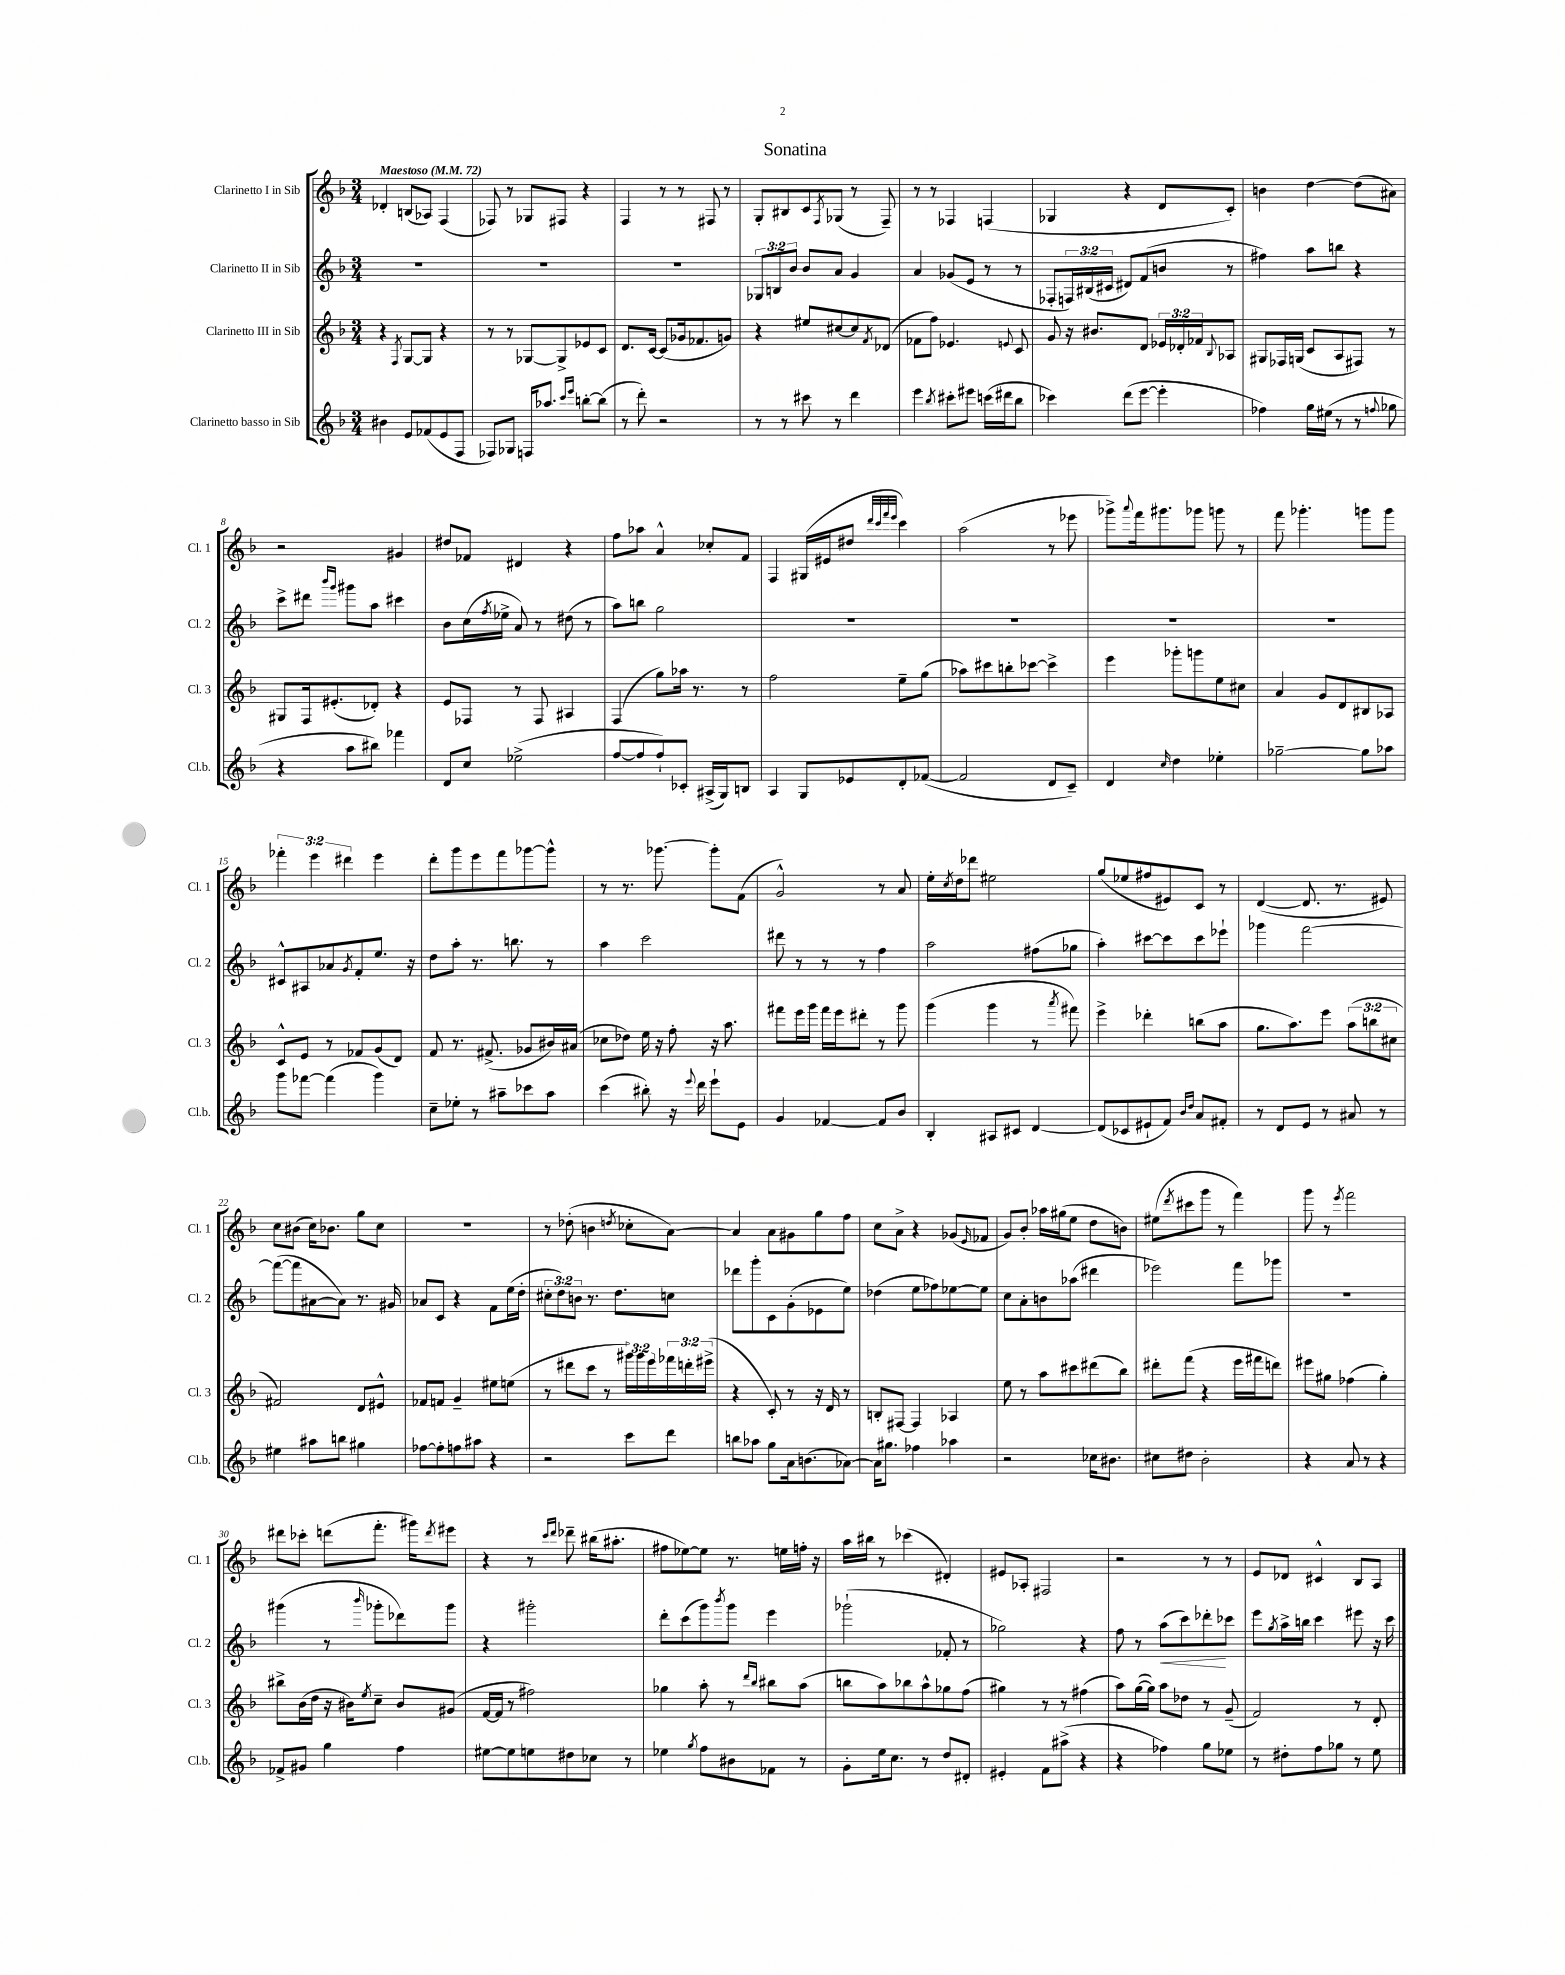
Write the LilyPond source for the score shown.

\header { title = "Sonatina" }
<<
\new StaffGroup <<
\new Staff = "s0" \with { instrumentName = "Clarinetto I in Sib" shortInstrumentName = "Cl. 1" } {
    \clef treble \key f \major \numericTimeSignature \time 3/4 \override Staff.TupletNumber.text = #tuplet-number::calc-fraction-text \tempo "Maestoso" 4 = 72
    des'4-. b8( aes8) f4( |
    fes8) r8 ges8 fis8 r4 |
    f4 r8 r8 fis8 r8 |
    g8-. bis8 c'8 \acciaccatura { f8 } ges8( r8 f8--) |
    r8 r8 fes4 f4( |
    ges4 r4 d'8 c'8-.) |
    b'4 d''4~ d''8( ais'8) |
    r2 gis'4 |
    dis''8 fes'8 dis'4 r4 |
    f''8 aes''8 a'4-^ ces''8-. f'8 |
    f4 gis16( eis'16 dis''8 \grace { d'''32 c'''32 f'''32 e'''32 } c'''4) |
    a''2( r8 ees'''8 |
    ges'''8->) \appoggiatura { a'''8 } f'''16 gis'''8. ges'''8 g'''8 r8 |
    f'''8 ges'''4.-. g'''8 g'''8 |
    \tuplet 3/2 { fes'''4-. e'''4 dis'''4 } e'''4 |
    d'''8-. g'''8 e'''8 f'''8 ges'''8~ ges'''8-^ |
    r8 r8. ges'''8.~ ges'''8-. f'8( |
    g'2-^) r8 a'8 |
    e''16-. \acciaccatura { c''8 } d''16 des'''8 eis''2 |
    g''8( ees''8 fis''8 eis'8) c'8 r8 |
    d'4~( d'8. r8. eis'8) |
    c''8 bis'8( c''16) bes'8. g''8 c''8 |
    R2. |
    r8 des''8-.( b'4 \acciaccatura { d''8 } ces''8-. a'8~) |
    a'4 a'8 gis'8 g''8 f''8 |
    c''8 a'8-> r4 ges'8( \grace { e'16 } fes'8 |
    g'8) bes'8-. aes''16 gis''16( e''8 d''8 b'8) |
    eis''8( \acciaccatura { d'''8 } cis'''8 g'''8 r8 f'''4) |
    g'''8 r8 \acciaccatura { e'''8 } f'''2 |
    dis'''8 ces'''8-. d'''8( f'''8.-. gis'''16) \acciaccatura { d'''8 } eis'''8 |
    r4 r8 \grace { c'''16 d'''16 } des'''8-- bis''16( ais''8.-. |
    fis''8 ees''8~) ees''8 r8. e''16 f''16-. r16 |
    a''16 bis''16 r8 ces'''4( dis'4-.) |
    eis'8 aes8-. fis2 |
    r2 r8 r8 |
    e'8 des'8 cis'4-^ bes8 a8 \bar "|." |
}
\new Staff = "s1" \with { instrumentName = "Clarinetto II in Sib" shortInstrumentName = "Cl. 2" } {
    \clef treble \key f \major \numericTimeSignature \time 3/4 \override Staff.TupletNumber.text = #tuplet-number::calc-fraction-text
    R2. |
    R2. |
    R2. |
    \tuplet 3/2 { ges8 b8 bes'8 } bes'8 a'8 g'4 |
    a'4 ges'8( e'8 r8 r8 |
    fes8-. \tuplet 3/2 { f16) bis16( cis'16 } dis'8) f'8( b'8 r8 |
    fis''4) a''8 b''8 r4 |
    c'''8-> dis'''8 \grace { bes'''16 g'''16 } gis'''8 a''8 cis'''4 |
    bes'8 c''16( \acciaccatura { f''8 } ees''16-> a'8) r8 dis''8( r8 |
    a''8) b''8 g''2 |
    R2. |
    R2. |
    R2. |
    R2. |
    cis'8-^ ais8 aes'8 \acciaccatura { g'8 } f'8-. e''8. r16 |
    d''8 a''8-. r8. b''8. r8 |
    a''4 c'''2 |
    dis'''8 r8 r8 r8 f''4 |
    a''2 fis''8( ges''8 |
    a''4-.) cis'''8~ cis'''8 cis'''8 ees'''8-! |
    ges'''4 f'''2~ |
    f'''8~( f'''8 ais'8~ ais'8) r8. gis'16 |
    aes'8 c'8 r4 f'8 e''16( d''16-. |
    \tuplet 3/2 { cis''8-. d''8) b'8 } r8. d''8. c''8 |
    des'''8 g'''8-. c'8 g'8-.( ees'8 e''8) |
    des''4( e''8 fes''8) ees''8~ ees''8 |
    c''8 a'8-. b'8 aes''8( dis'''4 |
    ees'''2) f'''8 ges'''8 |
    R2. |
    gis'''4( r8 \grace { bes'''16 } ges'''8-. des'''8) ges'''8 |
    r4 gis'''2-. |
    d'''8-. c'''8( g'''8) \acciaccatura { bes'''8 } g'''8 e'''4 |
    ges'''2-!( fes'8-. r8 |
    ges''2) r4 |
    f''8 r8 a''8\<( c'''8) des'''8-.\! ces'''8 |
    e'''8 \acciaccatura { g''8 } a''16-> b''16 c'''4 eis'''8 r16 c'''16 \bar "|." |
}
\new Staff = "s2" \with { instrumentName = "Clarinetto III in Sib" shortInstrumentName = "Cl. 3" } {
    \clef treble \key f \major \numericTimeSignature \time 3/4 \override Staff.TupletNumber.text = #tuplet-number::calc-fraction-text
    r4 \acciaccatura { f8 } g8~ g8 r4 |
    r8 r8 ges8~ ges8-> ees'8 c'8 |
    d'8. c'16~ c'8( ges'16 fes'8. g'8) |
    r4 eis''8 cis''8~ cis''8 \acciaccatura { f'8 } des'8( |
    fes'8 f''8) ees'4. \appoggiatura { e'8 } c'8 |
    g'8 r16 bis'8. d'8 \tuplet 3/2 { ees'16 des'16-. fes'16 } \appoggiatura { bes8 } aes8 |
    gis8 fes16 g16( c'8 a8 fis8) r8 |
    gis8 f16 eis'8.-.( des'8-.) r4 |
    e'8 fes8 r8 fes8 ais4 |
    f4( g''8) aes''16 r8. r8 |
    f''2 e''8-- g''8( |
    aes''8) cis'''8 b''8-. ces'''8~ ces'''4-> |
    e'''4 ges'''8-. g'''8 e''8 cis''8 |
    a'4 g'8 d'8 bis8 aes8 |
    c'8-^ e'8 r8 fes'8 g'8( d'8) |
    f'8 r8. fis'8.->( ges'8 bis'16) ais'16( |
    ces''8 des''8) e''16 r16 f''8-. r16 a''8. |
    fis'''8 e'''16 g'''16 fis'''16 e'''16 dis'''8-. r8 g'''8 |
    g'''4( g'''4 r8 \acciaccatura { a'''8 } fis'''8) |
    e'''4-> des'''4-. b''8( a''8 |
    g''8. a''8.) e'''8 \tuplet 3/2 { a''8( b''8 cis''8 } |
    fis'2) d'8 eis'8-^ |
    fes'8 f'8 g'4-- eis''8 e''8( |
    r8 dis'''8 c'''8 r8 \tuplet 3/2 { gis'''16) gis'''16 e'''16 } \tuplet 3/2 { fes'''16 d'''16-. eis'''16->( } |
    r4 c'8-.) r8 r16 d'16 r8 |
    b8-. fis8~ fis4 aes4 |
    e''8 r8 a''8 cis'''8 dis'''8( bes''8) |
    dis'''8-. f'''8( r4 e'''16 fis'''16 d'''8) |
    eis'''8 gis''8 fes''4( gis''4-.) |
    bis''8-> bes'16( d''16 r16 bis'16) \acciaccatura { e''8 } c''8-- bis'8 gis'8( |
    f'16~ f'16 r8 fis''2) |
    ges''4 a''8-. r8 \grace { d'''16 bes''16 } bis''8 a''8( |
    b''8 a''8) bes''8 a''8-^ ges''8 f''8( |
    gis''4) r8 r8 fis''4( |
    a''8) g''16~( g''16) a''8 des''8 r8 g'8--( |
    f'2) r8 d'8-. \bar "|." |
}
\new Staff = "s3" \with { instrumentName = "Clarinetto basso in Sib" shortInstrumentName = "Cl.b." } {
    \clef treble \key f \major \numericTimeSignature \time 3/4
    bis'4 e'8 fes'8( e'8 f8 |
    fes8) ges8 f16 aes''8. \grace { c'''16 e'''16 } b''8~-. b''8( |
    r8 d'''8-.) r2 |
    r8 r8 cis'''8 r8 d'''4 |
    e'''4 \acciaccatura { bes''8 } cis'''8-. eis'''8 c'''16( dis'''16 bes''8 |
    ces'''4) d'''8( e'''8~ e'''4-. |
    fes''4) g''16 eis''16( r8 r8 \appoggiatura { f''8 } ges''8 |
    r4 a''8 bis''8) fes'''4 |
    d'8 c''8 ees''2->( |
    f''8~ f''8 f''8-!) ces'8-. ais16->( g16) b8 |
    a4 g8 ees'8 d'8-. fes'8~( |
    fes'2 d'8 c'8--) |
    d'4 \grace { c''16 } d''4 ees''4-. |
    ges''2~-- ges''8 aes''8 |
    g'''8 fes'''8~ fes'''4( g'''4) |
    c''8-- ees''8-. r8 ais''8-- ces'''8 ais''8 |
    c'''4( bis''8-.) r16 \appoggiatura { e'''8 } d'''16 e'''8-! e'8 |
    g'4 fes'4~ fes'8 bes'8 |
    bes4-. ais8 cis'8 d'4~ |
    d'8( ces'8 eis'8-! f'8) \grace { bes'16 d''16 } a'8 fis'8-. |
    r8 d'8 e'8 r8 ais'8 r8 |
    eis''4 ais''8 b''8 gis''4 |
    fes''8~ fes''8-. f''8 ais''8 r4 |
    r2 c'''8 d'''8 |
    b''8 aes''8 g''8 a'16 b'8.( aes'8~) |
    aes'16 gis''8. fes''4 aes''4 |
    r2 ces''16 bis'8. |
    cis''8 dis''8 bes'2-. |
    r4 a'8 r8 r4 |
    fes'8-> gis'8 g''4 f''4 |
    eis''8~ eis''8 e''8 dis''8 ces''8 r8 |
    ees''4 \acciaccatura { g''8 } f''8 bis'8 fes'8 r8 |
    g'8-. e''16 c''8. r8 d''8 dis'8-. |
    eis'4-. f'8 ais''8->( r4 |
    r4 fes''4) g''8 ees''8 |
    r8 dis''8-. f''8 ges''8 r8 e''8 \bar "|." |
}
>>
>>
